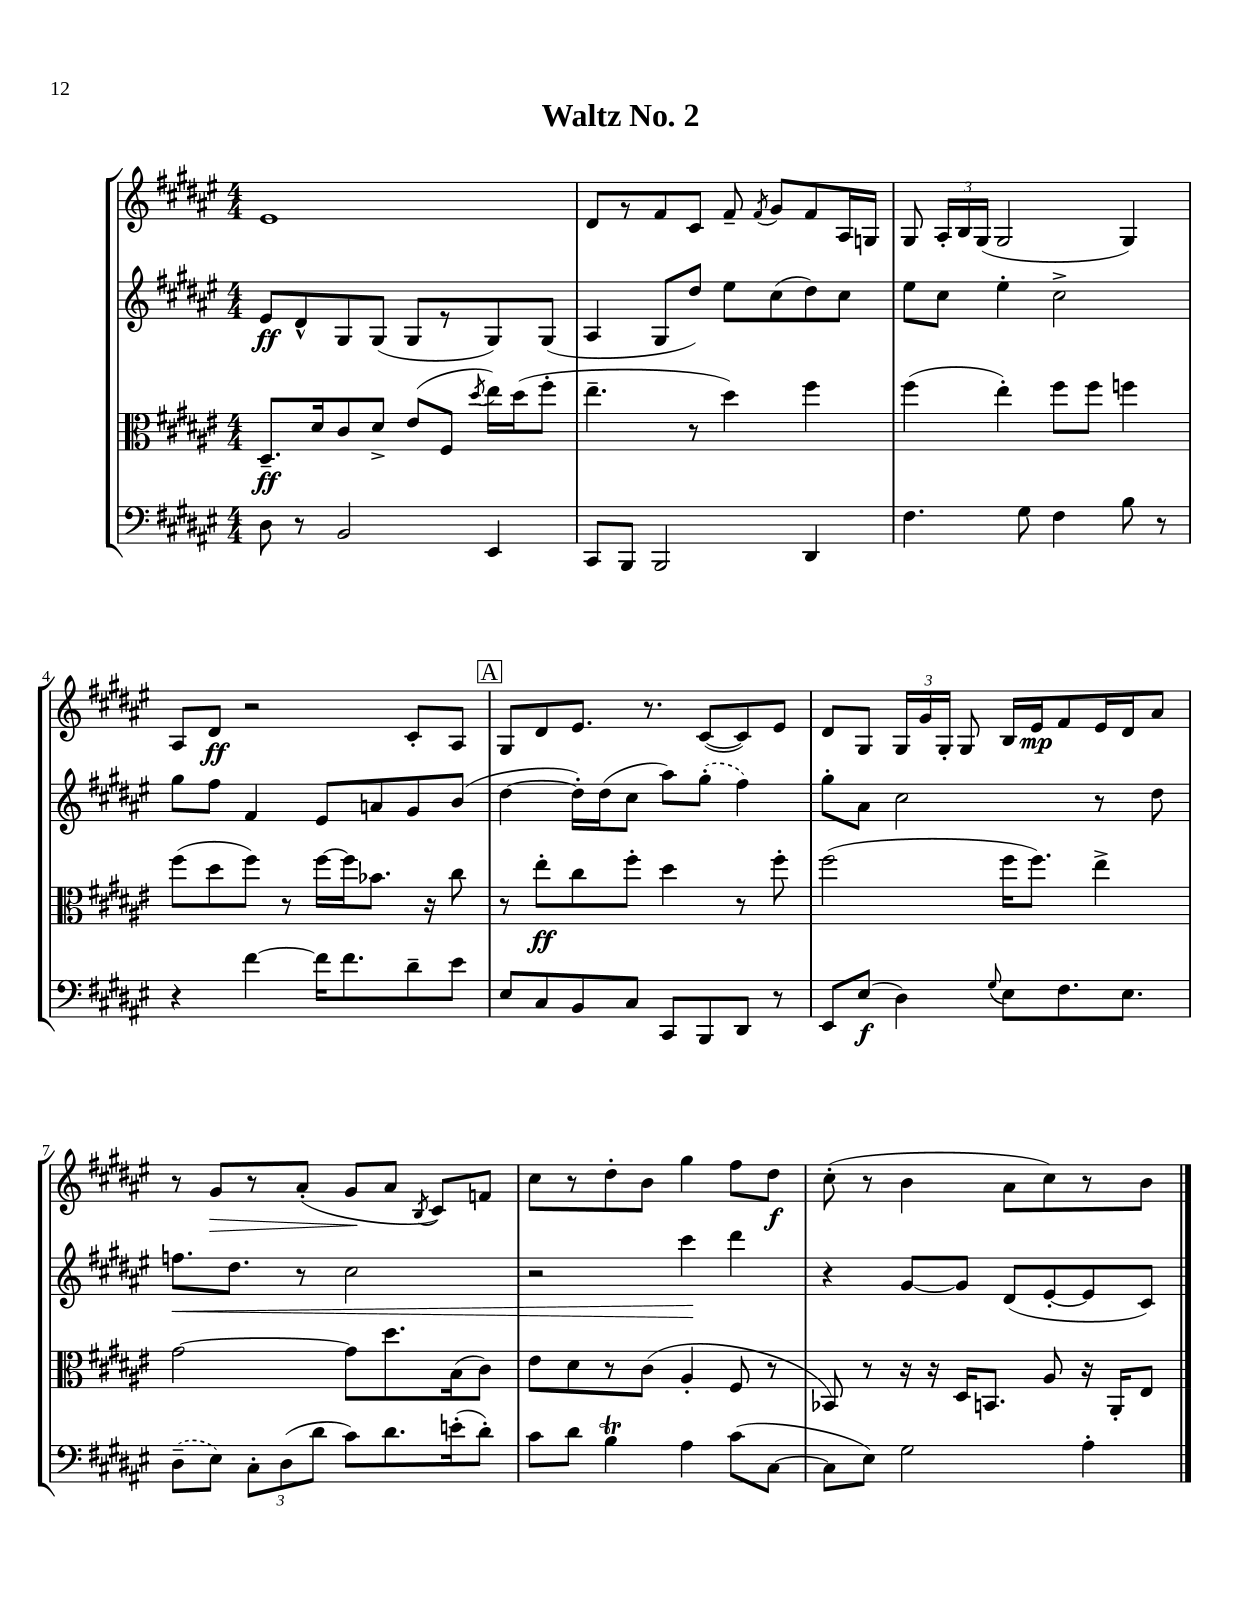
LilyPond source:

\header { title = "Waltz No. 2" }
<<
\new StaffGroup <<
\new Staff = "s0" {
    \clef treble \key fis \major \numericTimeSignature \time 4/4
    \autoBeamOff eis'1 |
    dis'8[ r8 fis'8 cis'8] fis'8-- \acciaccatura { fis'8 } gis'8[ fis'8 ais16 g16] |
    gis8 \tuplet 3/2 { ais16[-. b16 gis16]( } gis2 gis4) |
    ais8[ dis'8]\ff r2 cis'8[-. ais8] |
    \mark \markup { \box "A" } gis8[ dis'8 eis'8.] r8. cis'8[~( cis'8) eis'8] |
    dis'8[ gis8] \tuplet 3/2 { gis16[ gis'16 gis16]-. } gis8 b16[ eis'16\mp fis'8 eis'16 dis'16 ais'8] |
    r8 gis'8[\> r8 ais'8]-.( gis'8[\! ais'8] \acciaccatura { b8 } cis'8[) f'8] |
    cis''8[ r8 dis''8-. b'8] gis''4 fis''8[ dis''8]\f |
    cis''8-.( r8 b'4 ais'8[ cis''8) r8 b'8] \bar "|." |
}
\new Staff = "s1" {
    \clef treble \key fis \major \numericTimeSignature \time 4/4
    \autoBeamOff eis'8[\ff dis'8-^ gis8 gis8]( gis8[ r8 gis8) gis8]( |
    ais4 gis8[ dis''8]) eis''8[ cis''8( dis''8) cis''8] |
    eis''8[ cis''8] eis''4-. cis''2-> |
    gis''8[ fis''8] fis'4 eis'8[ a'8 gis'8 b'8]( |
    \mark \markup { \box "A" } dis''4~ dis''16[-.) dis''16( cis''8] ais''8[) \once \slurDashed gis''8]-.( fis''4) |
    gis''8[-. ais'8] cis''2 r8 dis''8 |
    f''8.[\< dis''8.] r8 cis''2 |
    r2 cis'''4\! dis'''4 |
    r4 gis'8[~ gis'8] dis'8[( eis'8~-. eis'8 cis'8]) \bar "|." |
}
\new Staff = "s2" {
    \clef alto \key fis \major \numericTimeSignature \time 4/4
    \autoBeamOff dis8.[--\ff dis'16 cis'8 dis'8]-> eis'8[( fis8] \acciaccatura { dis''8 } eis''16[) dis''16( fis''8]-. |
    eis''4.-- r8 dis''4) fis''4 |
    fis''4( eis''4-.) fis''8[ fis''8] f''4 |
    fis''8[( dis''8 fis''8]) r8 fis''16[~ fis''16 bes'8.] r16 cis''8 |
    \mark \markup { \box "A" } r8 eis''8[-.\ff cis''8 fis''8]-. dis''4 r8 fis''8-. |
    fis''2( fis''16[ fis''8.]) eis''4-> |
    gis'2~ gis'8[ dis''8. b16( cis'8]) |
    eis'8[ dis'8 r8 cis'8]( ais4-. fis8 r8 |
    bes,8) r8 r16 r16 dis16[ b,8.] ais8 r16 ais,16[-. eis8] \bar "|." |
}
\new Staff = "s3" {
    \clef bass \key fis \major \numericTimeSignature \time 4/4
    \autoBeamOff dis8 r8 b,2 eis,4 |
    cis,8[ b,,8] b,,2 dis,4 |
    fis4. gis8 fis4 b8 r8 |
    r4 fis'4~ fis'16[ fis'8. dis'8-- eis'8] |
    \mark \markup { \box "A" } eis8[ cis8 b,8 cis8] cis,8[ b,,8 dis,8] r8 |
    eis,8[ eis8]\f( dis4) \appoggiatura { gis8 } eis8[ fis8. eis8.] |
    \once \slurDashed dis8[--( eis8]) \tuplet 3/2 { cis8[-. dis8( dis'8] } cis'8[) dis'8. e'16-.( dis'8]-.) |
    cis'8[ dis'8] b4\trill ais4 cis'8[( cis8]~ |
    cis8[ eis8]) gis2 ais4-. \bar "|." |
}
>>
>>
